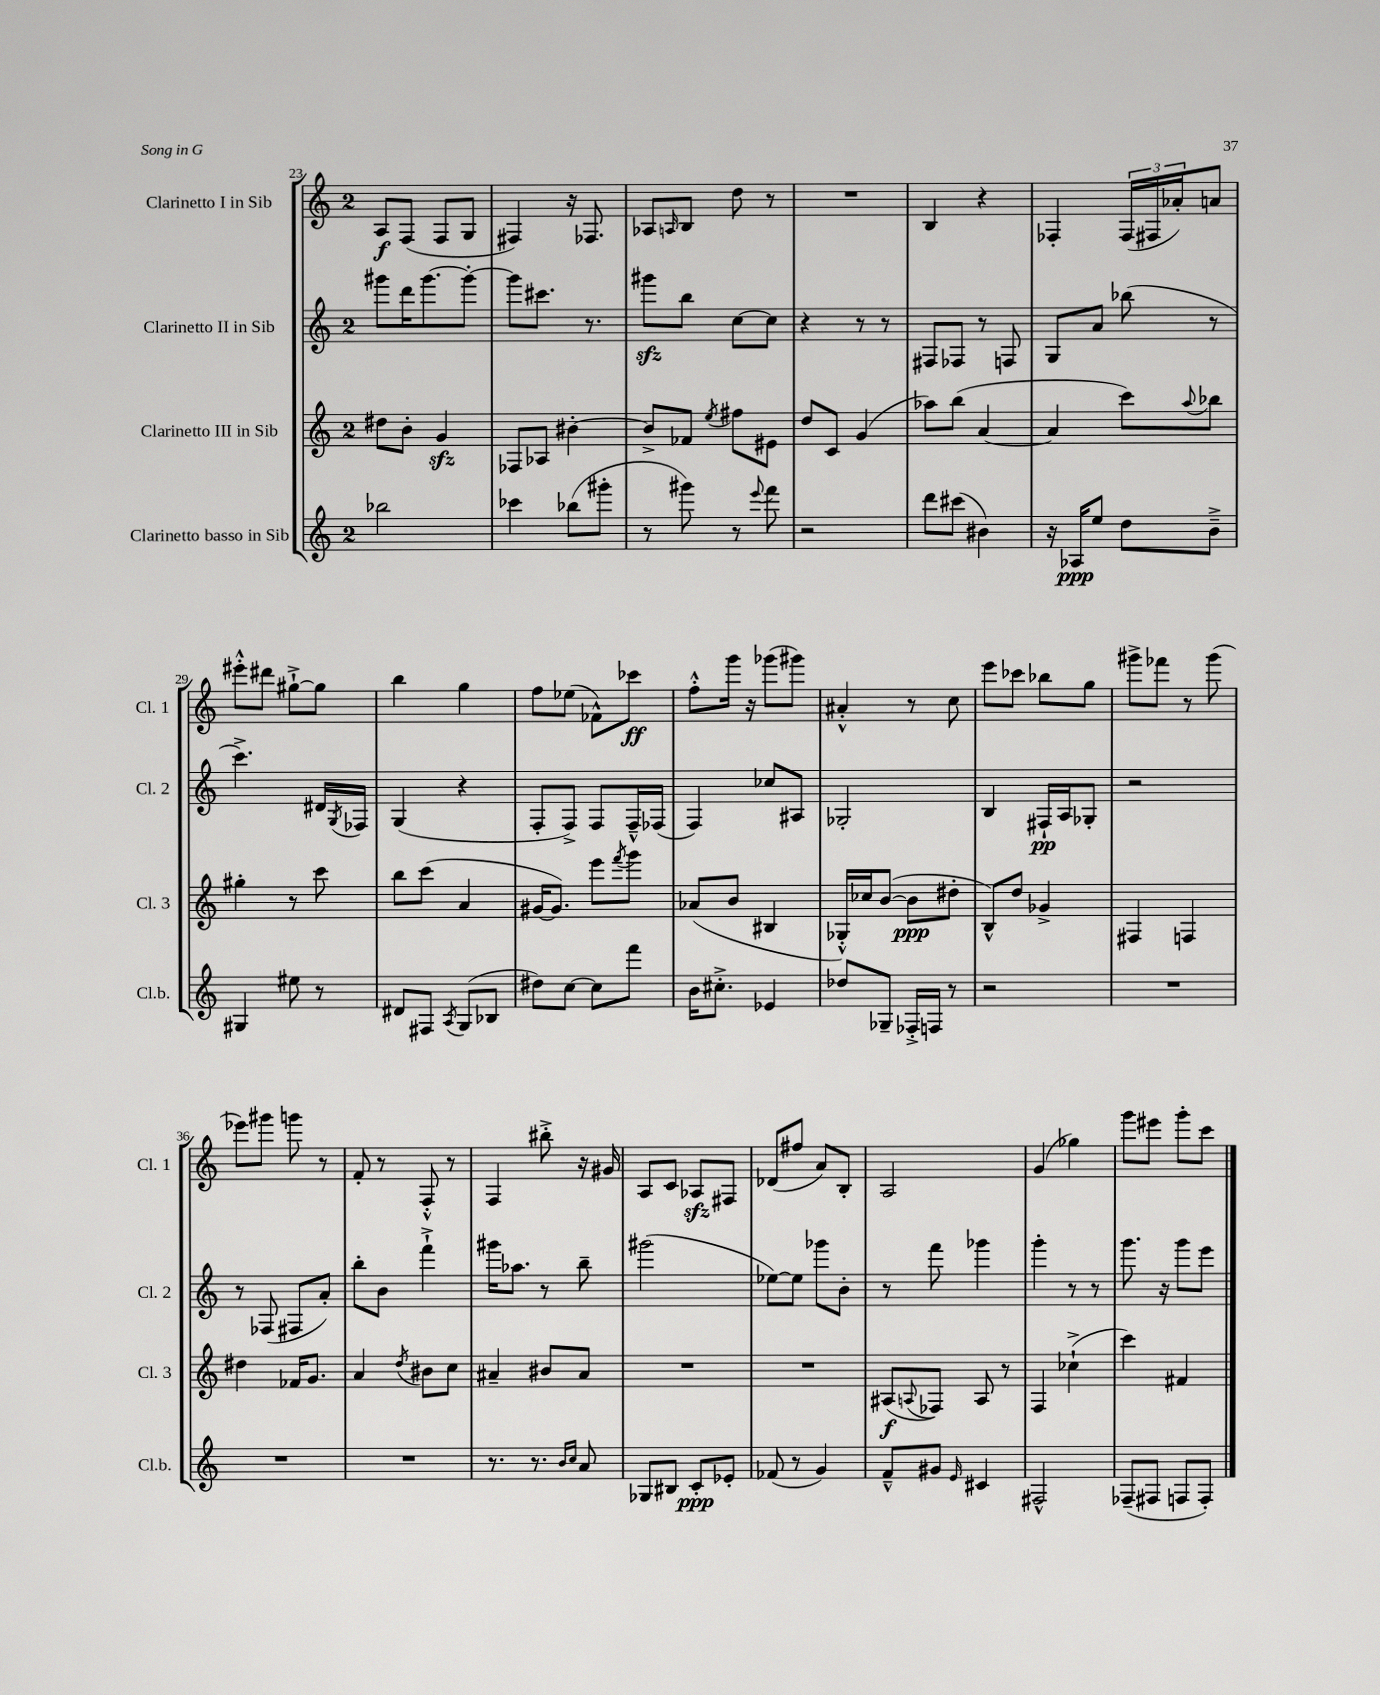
<<
\new StaffGroup <<
\new Staff = "s0" \with { instrumentName = "Clarinetto I in Sib" shortInstrumentName = "Cl. 1" } {
    \clef treble \key c \major \once \override Staff.TimeSignature.style = #'single-digit \time 2/4
    a8\f f8( f8 g8 |
    fis4) r16 fes8. |
    aes8 \grace { a16 } b8 d''8 r8 |
    R2 |
    b4 r4 |
    fes4-. \tuplet 3/2 { fes16( fis16 aes'16-.) } a'8 |
    eis'''8-.-^ dis'''8 gis''8~-!-> gis''8 |
    b''4 g''4 |
    f''8 ees''8( fes'8-^) ces'''8\ff |
    f''8-.-^ g'''16 r16 ges'''8( gis'''8) |
    ais'4-.-^ r8 c''8 |
    e'''8 ces'''8 bes''8 g''8 |
    gis'''8-> fes'''8 r8 gis'''8( |
    ees'''8) gis'''8 g'''8 r8 |
    f'8-. r8 f8-.-^ r8 |
    f4 bis''8-.-> r16 gis'16 |
    a8 c'8 aes8\sfz fis8 |
    des'8( fis''8 a'8) b8-. |
    a2 |
    g'4( ges''4) |
    g'''8 eis'''8 g'''8-. c'''8 \bar "|." |
}
\new Staff = "s1" \with { instrumentName = "Clarinetto II in Sib" shortInstrumentName = "Cl. 2" } {
    \clef treble \key c \major \once \override Staff.TimeSignature.style = #'single-digit \time 2/4
    gis'''8 d'''16 gis'''8.~ gis'''8~-. |
    gis'''8 cis'''8. r8. |
    gis'''8\sfz b''8 c''8~ c''8 |
    r4 r8 r8 |
    fis8 fes8 r8 f8 |
    g8 a'8 bes''8( r8 |
    c'''4.->) dis'16 \acciaccatura { g8 } fes16 |
    g4( r4 |
    f8-. f8->) f8 f16---^ fes16( |
    f4) ces''8 ais8 |
    ges2-. |
    b4 fis16-!\pp a16 ges8-. |
    r2 |
    r8 fes8( fis8 a'8-.) |
    b''8-. b'8 f'''4-!-> |
    gis'''16 aes''8. r8 b''8-- |
    gis'''2( |
    ees''8~) ees''8 ges'''8 b'8-. |
    r8 f'''8 ges'''4 |
    g'''4-. r8 r8 |
    g'''8. r16 g'''8 e'''8 \bar "|." |
}
\new Staff = "s2" \with { instrumentName = "Clarinetto III in Sib" shortInstrumentName = "Cl. 3" } {
    \clef treble \key c \major \once \override Staff.TimeSignature.style = #'single-digit \time 2/4
    dis''8 b'8-. g'4\sfz |
    fes8 aes8 bis'4~-. |
    bis'8-> fes'8 \acciaccatura { e''8 } fis''8 eis'8 |
    d''8 c'8 g'4( |
    aes''8) b''8( a'4~ |
    a'4 c'''8) \appoggiatura { a''8 } bes''8 |
    gis''4-. r8 c'''8 |
    b''8 c'''8( a'4 |
    gis'16~ gis'8.) e'''8 \acciaccatura { f'''8 } g'''8 |
    aes'8( b'8 bis4 |
    ges16-.-^) ces''16 b'8~( b'8\ppp dis''8-. |
    b8-^) d''8 ges'4-> |
    fis4 f4 |
    dis''4 fes'16 g'8. |
    a'4 \acciaccatura { d''8 } bis'8 c''8 |
    ais'4-- bis'8 ais'8 |
    R2 |
    R2 |
    ais8\f( \appoggiatura { a8 } fes8) a8 r8 |
    f4 ces''4-!->( |
    c'''4) fis'4 \bar "|." |
}
\new Staff = "s3" \with { instrumentName = "Clarinetto basso in Sib" shortInstrumentName = "Cl.b." } {
    \clef treble \key c \major \once \override Staff.TimeSignature.style = #'single-digit \time 2/4
    bes''2 |
    ces'''4 bes''8( gis'''8-. |
    r8 gis'''8) r8 \appoggiatura { e'''8 } f'''8 |
    r2 |
    d'''8 cis'''8( bis'4) |
    r16 aes16\ppp e''8 d''8 b'8---> |
    gis4 eis''8 r8 |
    dis'8 fis8 \acciaccatura { a8 } g8( bes8 |
    dis''8) c''8~ c''8 f'''8 |
    b'16 cis''8.-.-> ees'4 |
    des''8 ges8-- fes16-.-> f16 r8 |
    r2 |
    R2 |
    R2 |
    R2 |
    r8. r8. \grace { b'16 c''16 } a'8 |
    ges8 bis8 c'8-.\ppp ees'8-. |
    fes'8( r8 g'4) |
    f'8---^ gis'8 \grace { e'16 } cis'4 |
    fis2-^ |
    fes8--( fis8 f8 f8-.) \bar "|." |
}
>>
>>
\layout { \context { \Score currentBarNumber = #23 } }
